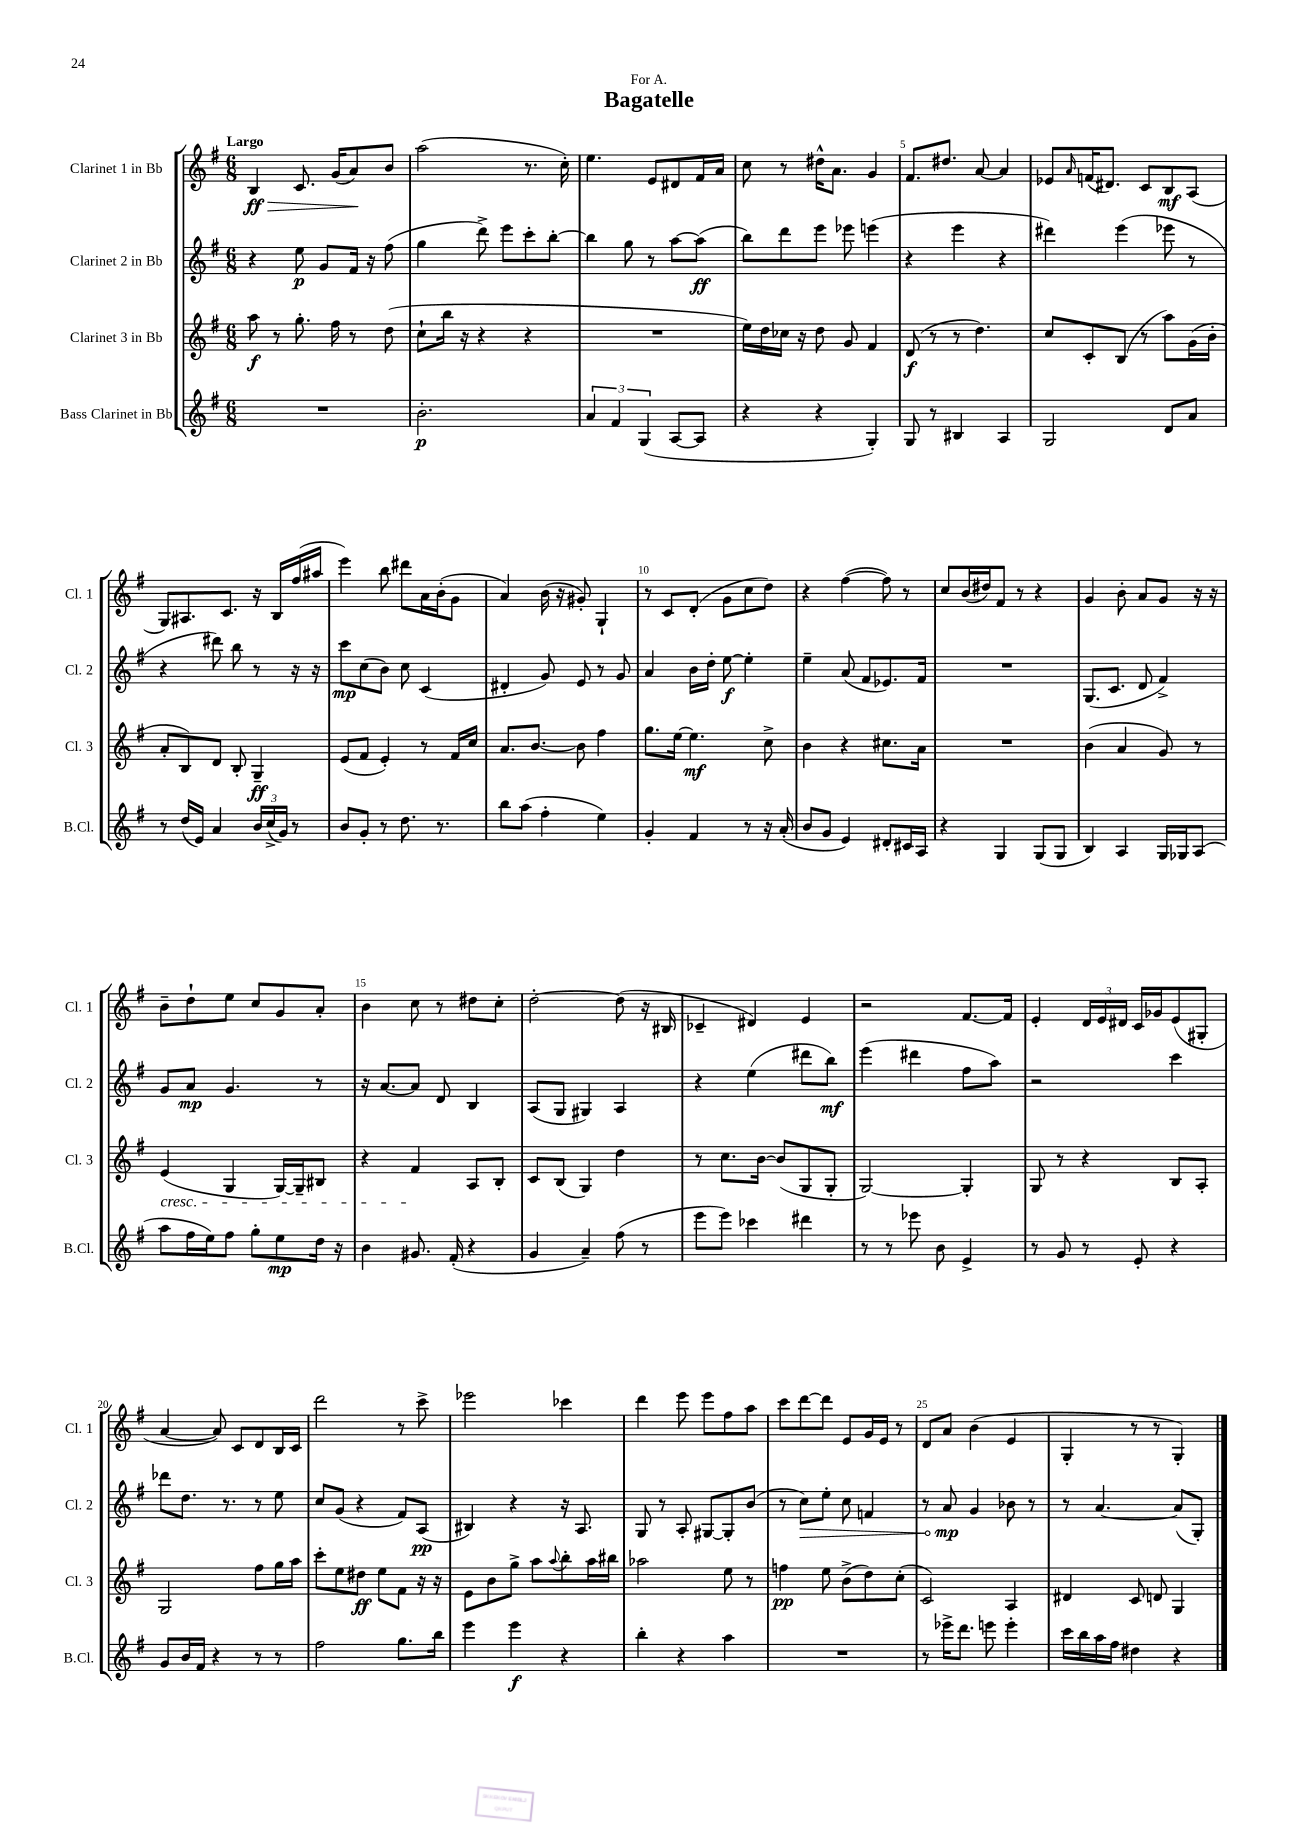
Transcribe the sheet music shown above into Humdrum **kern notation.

**kern	**kern	**kern	**kern
*staff4	*staff3	*staff2	*staff1
*clefG2	*clefG2	*clefG2	*clefG2
*k[f#]	*k[f#]	*k[f#]	*k[f#]
*M6/8	*M6/8	*M6/8	*M6/8
2.r	8aa	4r	4B
.	8r	.	.
.	8.gg'	8ee	8.c
.	.	8g	.
.	16ff#	.	(16g
.	8r	16f#	8a)
.	.	16r	.
.	(8dd	(8ff#	8b
=	=	=	=
2.b'	8cc`	4gg	(2aa
.	16bb	.	.
.	16r	.	.
.	4r	8ddd^)	.
.	.	8eee	.
.	4r	8ccc'	8.r
.	.	[8bb'	.
.	.	.	16cc')
=	=	=	=
6a	2.r	4bb]	4.ee
6f#	.	.	.
.	.	8gg	.
(6G	.	.	.
.	.	8r	8e
[8A	.	[8aa	8d#
8A]	.	(8aa]	16f#
.	.	.	16a
=	=	=	=
4r	16ee)	8bb)	8cc
.	16dd	.	.
.	16cc-	8ddd	8r
.	16r	.	.
4r	8dd	8eee	16dd#^^
.	.	.	8.a
.	8g	8eee-	.
4G')	4f#	(4eee	4g
=	=	=	=
8G	(8d	4r	8.f#
8r	8r	.	.
.	.	.	8.dd#
4B#	8r	4eee	.
.	4.dd)	.	[8a
4A	.	4r	4a]
=	=	=	=
2G	8cc	4ddd#)	8e-
.	.	.	16qqa
.	8c'	.	(16f
.	.	.	8.d#)
.	(8B	(4eee	.
.	8r	.	8c
8d	8aa)	8eee-	8B
8a	(16g	8r	(8A
.	16b'	.	.
=	=	=	=
8r	8a'	4r	8G)
(16dd	8B)	.	8.A#
16e)	.	.	.
4a	8d	8ddd#)	.
.	.	.	8.c
.	8B'	8bb	.
24b	4G~	8r	16r
(24cc^	.	.	.
.	.	.	16B
24g)	.	.	.
8r	.	16r	(16ff#
.	.	16r	16aa#
=	=	=	=
8b	(8e	8ccc	4eee)
8g'	8f#	(8cc	.
8r	4e')	8b)	8bb
8.dd	.	8cc	8ddd#
.	8r	(4c	16a
8.r	.	.	(16b'
.	16f#	.	8g
.	16cc	.	.
=	=	=	=
8bb	8.a	4d#'	4a)
(8aa	.	.	.
.	[8.b	.	.
4ff#'	.	8g)	(16b
.	.	.	16r
.	8b]	8e	8g#')
4ee)	4ff#	8r	4G`
.	.	8g	.
=	=	=	=
4g'	8.gg	4a	8r
.	.	.	8c
.	[16ee	.	.
4f#	4.ee]	16b	(8d'
.	.	16dd'	.
.	.	[8ee	8g
8r	.	4ee']	8cc
16r	8cc^	.	8dd)
(16a'	.	.	.
=	=	=	=
8b	4b	4ee~	4r
8g	.	.	.
4e)	4r	(8a	([4ff#
.	.	8f#	.
8d#'	8.cc#	8.e-)	8ff#])
16c#	.	.	8r
16A	16a	16f#	.
=	=	=	=
4r	2.r	2.r	8cc
.	.	.	(16b
.	.	.	16dd#)
4G	.	.	8f#
.	.	.	8r
(8G	.	.	4r
8G	.	.	.
=	=	=	=
4B)	(4b	(8.G	4g
.	.	8.c	.
4A	4a	.	8b'
.	.	8d	8a
16G	8g)	4f#^)	8g
16G-	.	.	.
(8A	8r	.	16r
.	.	.	16r
=	=	=	=
8aa	(4e	8g	8b~
16ff#	.	8a	8dd`
16ee)	.	.	.
8ff#	4G	4.g	8ee
8gg'	.	.	8cc
8ee	[16G)	.	8g
.	16G~]	.	.
16dd	8B#	8r	8a'
16r	.	.	.
=	=	=	=
4b	4r	16r	4b
.	.	[8.a	.
8.g#	4f#	8a]	8cc
.	.	8d	8r
(16f#'	.	.	.
4r	8A	4B	8dd#
.	8B'	.	8cc'
=	=	=	=
4g	8c	(8A	[2dd'
.	(8B	8G	.
4a~)	4G)	4G#)	.
(8ff#	4dd	4A	(8dd]
8r	.	.	16r
.	.	.	16B#
=	=	=	=
8eee	8r	4r	4c-~
8eee)	8.cc	.	.
4ccc-	.	(4ee	4d#)
.	[16b	.	.
.	(8b]	.	.
4ddd#	8G	8ddd#	4e
.	8G'	8bb)	.
=	=	=	=
8r	[2G)	(4eee	2r
8r	.	.	.
8eee-	.	4ddd#	.
8b	.	.	.
4e^	4G']	8ff#	[8.f#
.	.	8aa)	.
.	.	.	16f#]
=	=	=	=
8r	8G	2r	4e'
8g	8r	.	.
8r	4r	.	24d
.	.	.	24e
.	.	.	24d#
8e'	.	.	16c
.	.	.	16g-
4r	8B	4ccc	(8e
.	8A'	.	8G#'
=	=	=	=
8g	2G	8ddd-	[4a
16b	.	8.dd	.
16f#	.	.	.
4r	.	.	8a])
.	.	8.r	.
.	.	.	8c
8r	8ff#	8r	8d
8r	16gg	8ee	16B
.	16aa	.	16c
=	=	=	=
2ff#	8ccc'	8cc	2ddd
.	8ee	(8g	.
.	8dd#	4r	.
.	8ee	.	.
8.gg	8f#	8f#)	8r
.	16r	(8A	8ccc^
16bb	16r	.	.
=	=	=	=
4eee	8e	4B#)	2eee-
.	8b	.	.
4eee	8gg^	4r	.
.	8aa	.	.
.	8qqaa	.	.
4r	8bb'	16r	4ccc-
.	.	8.A	.
.	16aa	.	.
.	16bb#	.	.
=	=	=	=
4bb'	2aa-	8G	4ddd
.	.	8r	.
4r	.	8A'	8eee
.	.	[8G#	8eee
4aa	8ee	8G#']	8ff#
.	8r	(8b	8aa
=	=	=	=
2.r	4ff	8r	8ccc
.	.	8cc)	[8ddd
.	8ee	8ee'	8ddd]
.	(8b^	8cc	8e
.	8dd)	4f	16g
.	.	.	16e
.	(8cc'	.	8r
=	=	=	=
8r	2c)	8r	8d
16eee-^	.	8a	8a
8.ddd	.	.	.
.	.	4g	(4b
8eee	.	.	.
4eee'	4A	8b-	4e
.	.	8r	.
=	=	=	=
16ccc	4d#	8r	4G'
16bb	.	.	.
16aa	.	[4.a	.
16ff#	.	.	.
4dd#	8c	.	8r
.	8d	.	8r
4r	4G	(8a]	4G')
.	.	8G')	.
==	==	==	==
*-	*-	*-	*-
